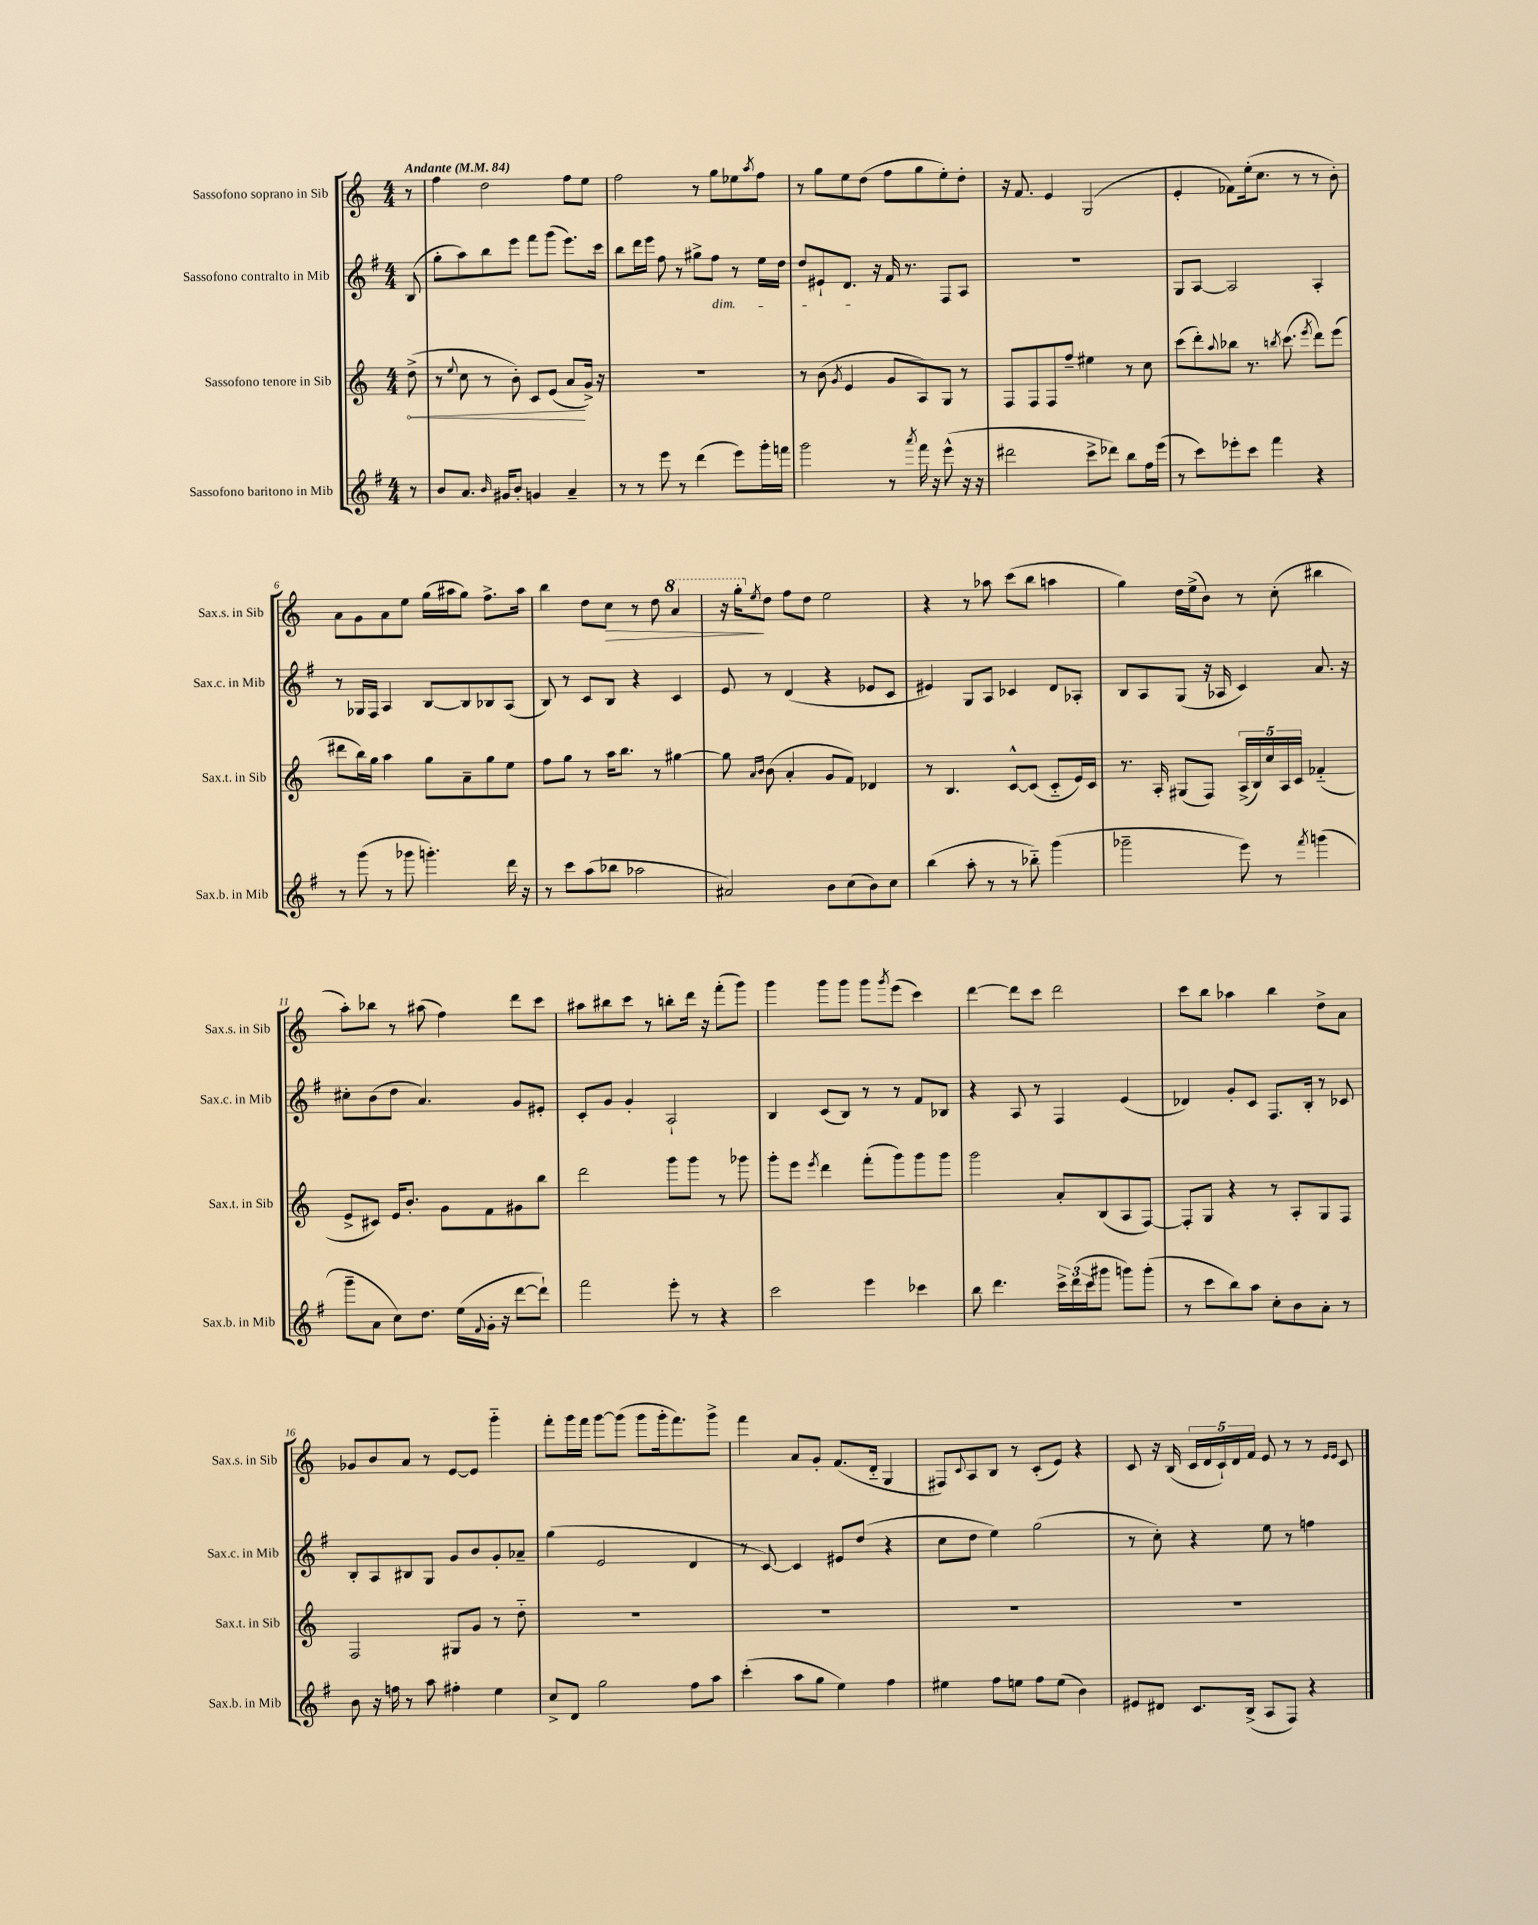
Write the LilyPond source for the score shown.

<<
\new StaffGroup <<
\new Staff = "s0" \with { instrumentName = "Sassofono soprano in Sib" shortInstrumentName = "Sax.s. in Sib" } {
    \clef treble \key c \major \numericTimeSignature \time 4/4 \partial 8 \tempo "Andante" 4 = 84
    r8 |
    f''4 d''2 f''8 e''8 |
    f''2 r8 g''8 ees''8 \acciaccatura { a''8 } f''8 |
    r8 g''8 e''8 d''8( f''8 g''8 e''8-.) d''8-. |
    r16 f'8. e'4 g2( |
    e'4-. fes'8) e''16-.( c''8. r8 r8 b'8-.) |
    a'8 g'8 a'8 e''8 g''16( ais''16 g''8) f''8.-> ais''16 |
    b''4 d''8 c''8\> r8 d''8 \ottava #1 a''4 |
    r16 g'''16-.\! \ottava #0 \acciaccatura { e''8 } d''8 f''8 d''8 e''2 |
    r4 r8 aes''8 c'''8( b''8 a''4 |
    g''4) d''16 e''16->( b'8) r8 c''8-.( bis''4 |
    a''8-.) bes''8 r8 ais''8( f''4) d'''8 c'''8 |
    ais''8 bis''8 c'''8 r8 b''8-. d'''16 r16 f'''8-.( g'''8) |
    g'''4 g'''8 g'''8 g'''8 \acciaccatura { g'''8 } e'''8( c'''4) |
    d'''4~ d'''8 c'''8 d'''2 |
    c'''8 b''8 aes''4 b''4 d''8-> a'8 |
    ges'8 b'8 a'8 r8 e'8~ e'8 g'''4-_ |
    f'''8-. g'''16 f'''16 g'''8~ g'''8( g'''8 g'''16-. f'''8.) g'''8-> |
    f'''4 a'8 g'8-. f'8.( d'16-_ g4 |
    fis8) \appoggiatura { c'8 } a8 b8 r8 c'8-.( e'8) r4 |
    c'8 r16 b16( \tuplet 5/4 { c'16 d'16 c'16-!) d'16 f'16 } e'8 r8 r8 \grace { e'16 e'16 } c'8 \bar "|." |
}
\new Staff = "s1" \with { instrumentName = "Sassofono contralto in Mib" shortInstrumentName = "Sax.c. in Mib" } {
    \clef treble \key g \major \numericTimeSignature \time 4/4 \partial 8
    b8( |
    g''8-. a''8) b''8 e'''8 fis'''8 g'''8( e'''8.) c'''16 |
    b''8 d'''16 e'''16 fis''8 r8 gis''8-> fis''8\dim r8 e''16 d''16 |
    d''8 eis'8-! d'8.\! r16 fis'16 r8. fis8 a8 |
    R1 |
    g8 a8~ a2 a4-. |
    r8 ges16 fis16 a4 b8~ b8 bes8 a8( |
    b8) r8 c'8 b8 r4 c'4 |
    e'8 r8 d'4( r4 ees'8 c'8 |
    eis'4) g8 a8 ces'4 d'8 aes8-. |
    b8 a8 g8( r16 aes16 c'4) a'8. r16 |
    cis''8-. b'8( d''8 a'4.) g'8 eis'8-. |
    c'8-. g'8 g'4-. a2-! |
    b4 c'8( b8) r8 r8 fis'8 bes8 |
    r4 a8 r8 fis4 e'4( |
    des'4) g'8-. c'8 fis8. b16-. r8 ces'8 |
    b8-. a8 bis8 g8 g'8 b'8 g'8-. aes'8-- |
    g''4( e'2 d'4 |
    r8 c'8~) c'4 eis'8 d''8( r4 |
    c''8 d''8 e''4) g''2( |
    r8 c''8-.) r4 e''8 r8 f''4 \bar "|." |
}
\new Staff = "s2" \with { instrumentName = "Sassofono tenore in Sib" shortInstrumentName = "Sax.t. in Sib" } {
    \clef treble \key c \major \numericTimeSignature \time 4/4 \partial 8
    \once \override Hairpin.circled-tip = ##t d''8->\<( |
    r8 \appoggiatura { e''8 } c''8 r8 b'8-.) c'8 e'8( a'8\! g'16->) r16 |
    R1 |
    r8 b'8( \acciaccatura { g'8 } e'4 g'8 a8) g8 r8 |
    f8 f8 f8 f''8-- eis''4 r8 c''8 |
    c'''8( d'''8-.) \appoggiatura { a''8 } bes''8 r8. \acciaccatura { b''8 } c'''8.( \acciaccatura { e'''8 } d'''8) e'''8( |
    dis'''8 b''16) g''16 a''4 g''8 a'8-- g''8 e''8 |
    f''8 g''8 r8 a''16 b''8. r8 gis''4~ |
    gis''8 \grace { a'16 b'16 } b'8( a'4-. g'8 f'8) des'4 |
    r8 b4. c'8~-^ c'8( c'8-_ e'16) c'16 |
    r8. a16-. gis8( f8) \tuplet 5/4 { a16->( b16) c''16 a16 c'16 } fes'4-_( |
    e'8-> cis'8) e'16 b'8.-. g'8 f'8 gis'8 b''8 |
    d'''2 g'''8 g'''8 r8 ges'''8 |
    g'''8-. e'''8 \acciaccatura { e'''8 } d'''4 f'''8-.( g'''8) g'''8 g'''8 |
    g'''2 a'8-. b8( a8 f8~) |
    f8-. g8 r4 r8 a8-. g8 f8 |
    f2 gis8 g'8 r8 d''8-_ |
    R1 |
    R1 |
    R1 |
    R1 \bar "|." |
}
\new Staff = "s3" \with { instrumentName = "Sassofono baritono in Mib" shortInstrumentName = "Sax.b. in Mib" } {
    \clef treble \key g \major \numericTimeSignature \time 4/4 \partial 8
    r8 |
    b'8 a'8. \grace { b'16 } gis'16 b'8-. g'4 a'4-- |
    r8 r8 e'''8 r8 d'''4( e'''8) g'''16-. f'''16 |
    g'''2 r8 \acciaccatura { a'''8 } fis'''16 r16 e'''8-^( r16 r16 |
    dis'''2 c'''8-> des'''8) b''8 fis''16 e'''16( |
    r8 c'''8) ees'''8-. c'''8 fis'''4 r4 |
    r8 g'''8( r8 ges'''8 g'''4.-.) d'''16 r16 |
    r8 c'''8 a''8( bes''8 aes''2 |
    ais'2) b'8 c''8( b'8) c''8 |
    b''4( a''8-. r8 r8 bes''8-_) g'''4( |
    ges'''2-- e'''8) r8 \acciaccatura { fis'''8 } g'''4( |
    g'''8-- a'8 c''8) d''8. e''16( \appoggiatura { fis'8 } g'16-. r16 d'''8~ d'''8-!) |
    fis'''2 e'''8-. r8 r4 |
    c'''2 e'''4 ces'''4 |
    b''8 d'''4. \tuplet 3/2 { c'''16-> d'''16( c'''16 } gis'''8 g'''8) g'''8-.( |
    r8 c'''8 b''8) a''8 c''8-. b'8 a'8-. r8 |
    b'8 r16 f''16 r8 a''8 fis''4-. e''4 |
    c''8-> d'8 g''2 fis''8 a''8 |
    c'''4-.( a''8 g''8 e''4) fis''4 |
    eis''4 fis''8 e''8 fis''8 e''8( b'4) |
    eis'8 dis'8 c'8. b16->( a8 fis8) r4 \bar "|." |
}
>>
>>
